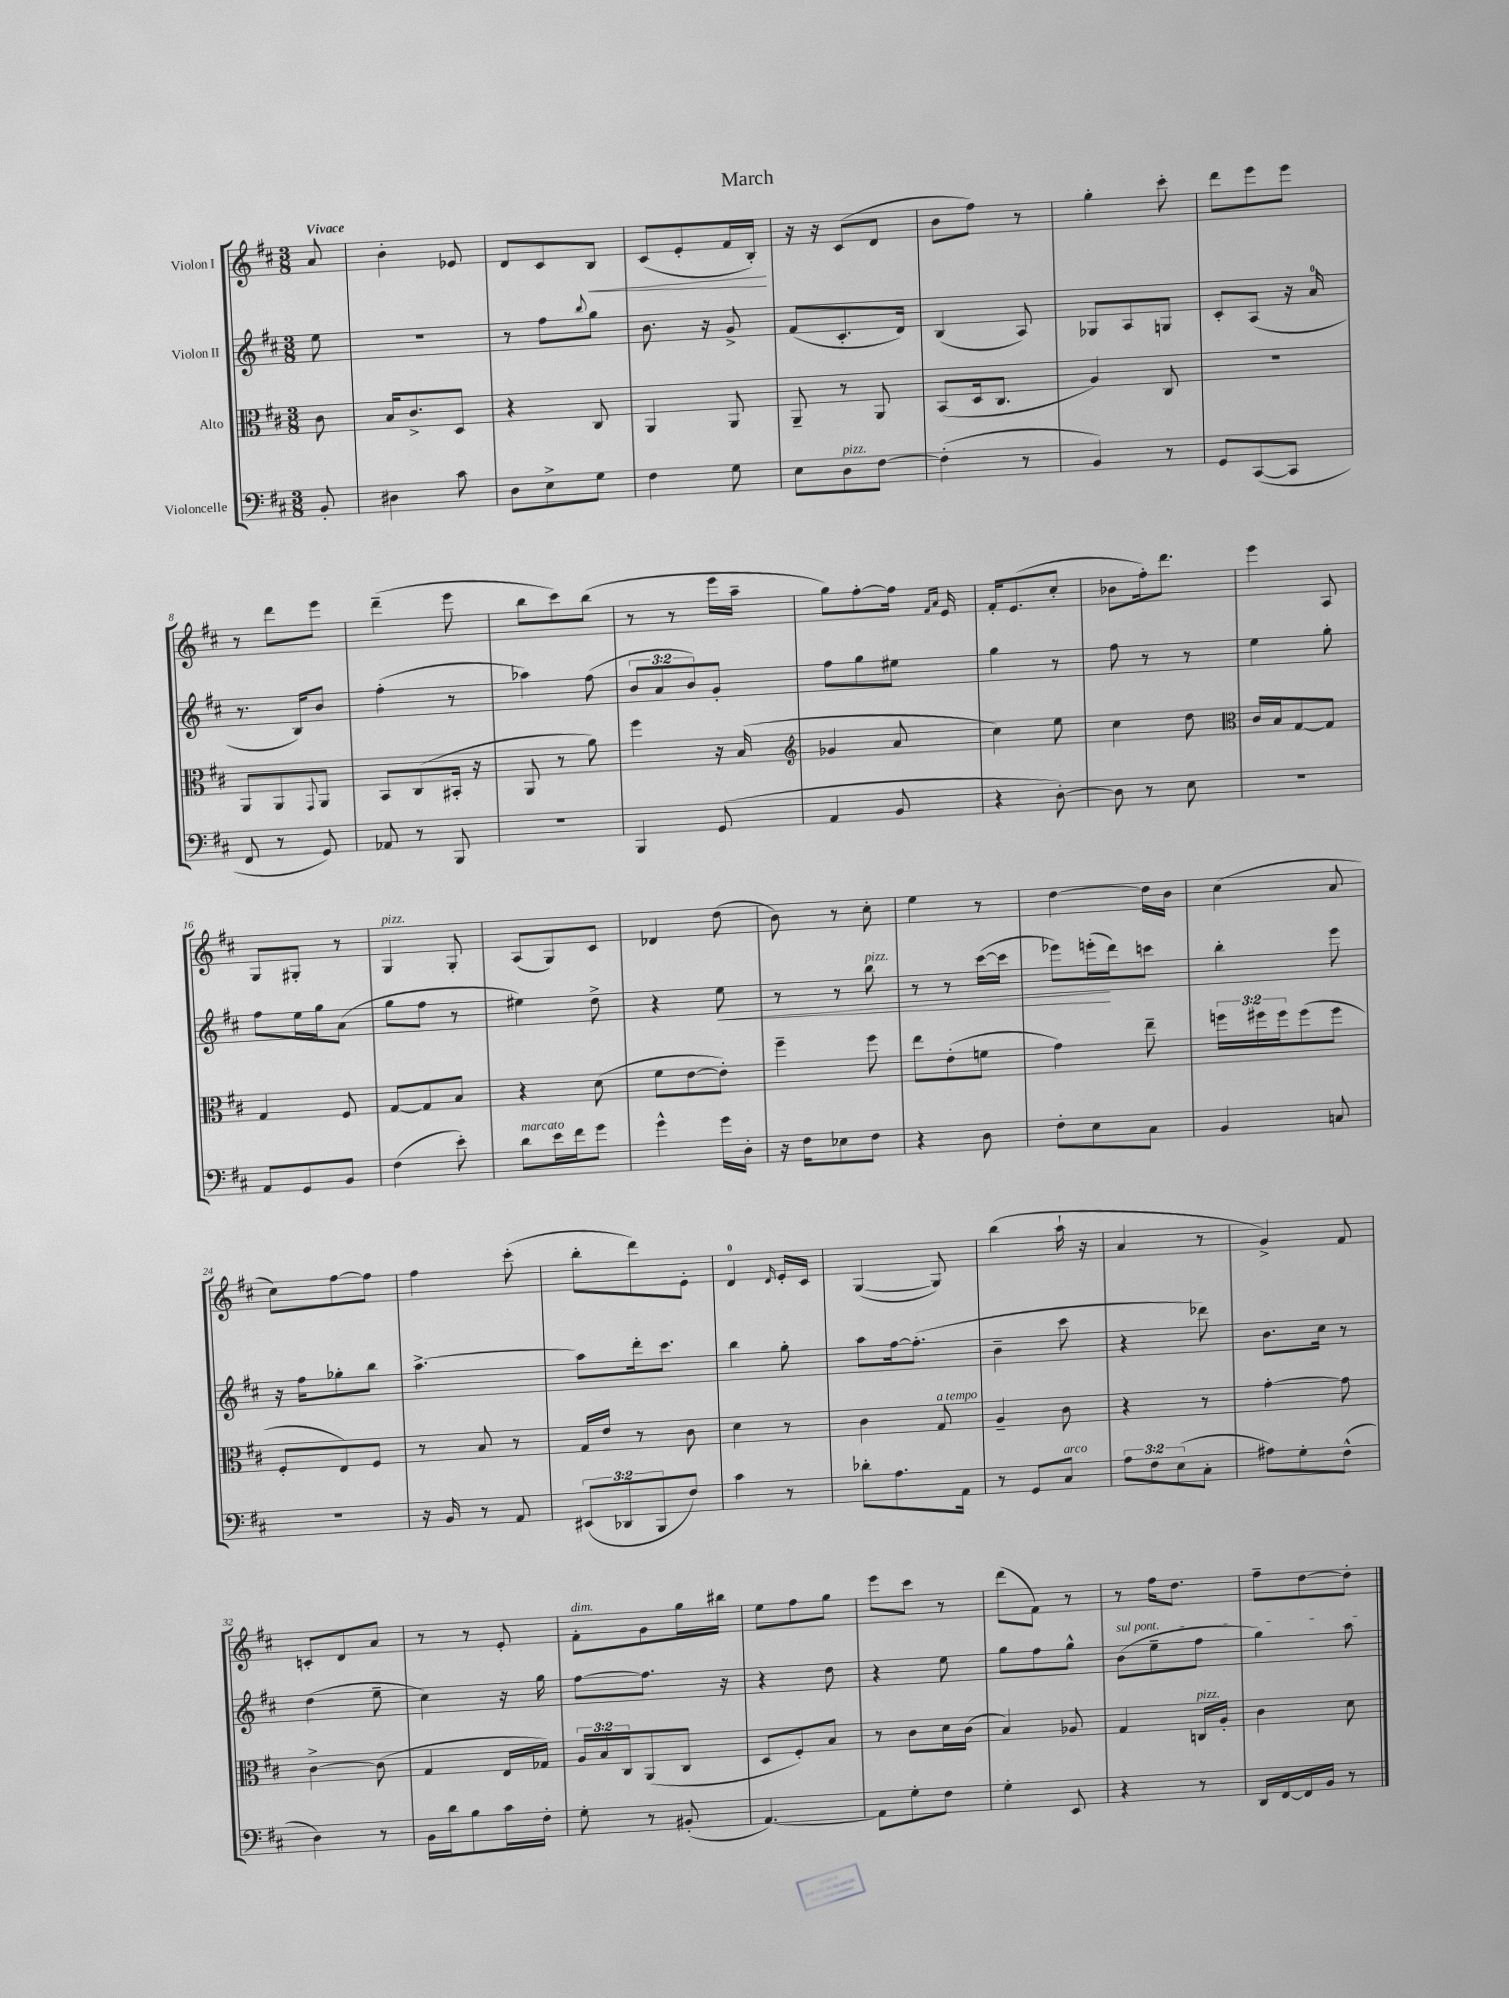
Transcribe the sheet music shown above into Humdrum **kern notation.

**kern	**kern	**kern	**kern
*staff4	*staff3	*staff2	*staff1
*clefF4	*clefC3	*clefG2	*clefG2
*k[f#c#]	*k[f#c#]	*k[f#c#]	*k[f#c#]
*M3/8	*M3/8	*M3/8	*M3/8
8BB'/	8c#\	8ee\	8a/
=	=	=	=
4D#\	16B/LK	4.r	4b'\
.	8.c#^/	.	.
8c#\	8D/J	.	8e-/
=	=	=	=
8D\L	4r	8r	8d/L
8E^\	.	8ff#\L	8c#/
.	.	8qqbb/	.
8G\J	8C#/	8gg\J	8B/J
=	=	=	=
4F#\	4AA/	8.b\	(8c#/L
.	.	.	8e'/
.	.	16r	.
8G\	8AA/	8g^/	16f#/L
.	.	.	16B'/JJ)
=	=	=	=
8E\L	8AA~/	(8f#/L	16r
.	.	.	16r
8D\	8r	8.c#'/	(8c#/L
[8F#\J	8AA/	.	8d/J
.	.	16d/Jk)	.
=	=	=	=
(4F#'\]	(8BB/L	(4B/	8b\L
.	16D/k	.	8ff#\J)
.	8.C#/J	.	.
8r	.	8A/)	8r
=	=	=	=
4BB/)	4A/)	8G-/L	4gg'\
.	.	8A/	.
8r	8C#/	8G/J	8ccc#'\
=	=	=	=
8GG/L	4.r	8c#'/L	8ddd\L
([8CC#/	.	(8A/J	8eee\
8CC#/]J	.	16r	8eee\J
.	.	16a/	.
=	=	=	=
8FF#/	8AA/L	8.r	8r
8r	8AA/	.	8ddd\L
.	.	16B/LK)	.
.	8qqGG/	.	.
8GG/)	8AA/J	8b/J	8eee\J
=	=	=	=
8AA-/	8BB/L	(4ff#'\	(4ddd~\
8r	(8C#/	.	.
8BBB/	16BB#'/Jk	8r	8eee\
.	16r	.	.
=	=	=	=
4.r	8AA/	4aa-\)	8bb\L
.	8r	.	8ccc#\)
.	8a\)	(8ff#\	(8bb\J
=	=	=	=
4BBB/	4ff#\	12b/L	8r
.	.	12a/	.
.	.	.	8r
.	.	12b/)	.
(8GG/	16r	8g'/J	16eee\LL
.	(16B/	.	16aa~\JJ
=	=	=	=
*	*clefG2	*	*
4AA/	4g-/	8ff#\L	8gg\L)
.	.	8gg\	[8ff#'\
8BB/	8a/	8ee#\J	16ff#\]Jk
.	.	.	16qqf#/LL
.	.	.	16qqa/JJ
.	.	.	16e/
=	=	=	=
4r	4cc#\)	4gg\	16f#'/LK
.	.	.	(8.e/
[8D'\)	8ee\	8r	8cc#'/J
=	=	=	=
8D\]	4cc#\	8ff#\	8b-\L
8r	.	8r	16ff#'\k)
.	.	.	8.ddd\J
8E\	8dd\	8r	.
=	=	=	=
*	*clefC3	*	*
4.r	16c#/LL	4ee\	4eee\
.	16B/J	.	.
.	[8G/	.	.
.	8G/]J	8gg'\	8A/
=	=	=	=
8AA/L	4G/	8ff#\L	8G/L
8GG/	.	16ee\L	8G#'/J
.	.	16gg\J	.
8BB/J	8F#/	(8a\J	8r
=	=	=	=
(4F#\	[8G/L	8gg\L	4G/
.	8G/]	8ff#\J	.
8e'\)	8B/J	8r	8G'/
=	=	=	=
8d\L	4r	4ee#\)	(8A/L
16e\L	.	.	8G/)
16f#\J	.	.	.
8g\J	(8d\	8dd^\	8c#/J
=	=	=	=
4g^^\	8f#\L	4r	4d-/
.	[8e\	.	.
16g\LL	8e'\]J)	8ee\	(8dd\
16D'\JJ	.	.	.
=	=	=	=
16r	4ff#~\	8r	8b\)
16F#\LK	.	.	.
8E-\	.	8r	8r
8F#\J	8ff#\	8bb\	8cc#'\
=	=	=	=
4r	8ee\L	8r	4ee\
.	(8e'\	8r	.
8D\	8f\J	([16ccc#\LL	8r
.	.	16ccc#\]JJ	.
=	=	=	=
8F#'\L	4g\)	8eee-\L)	[4dd\
8E\	.	(16eee'\L	.
.	.	16ddd\J)	.
8C#\J	8ee~\	8ccc\J	16dd\]LL
.	.	.	16b\JJ
=	=	=	=
4BB/	24ff\LL	4bb'\	(4cc#\
.	24ff#\	.	.
.	24ff#\J	.	.
.	(8ff#\	.	.
8C/	8ff#\J	8eee\	8a/
=	=	=	=
4.r	8F#'/L	16r	8cc#\L)
.	.	16ff#\LK	.
.	8E/)	8gg-'\	[8ff#\
.	8F#/J	8bb\J	8ff#\]J
=	=	=	=
16r	8r	[4.aa^\	4ff#\
16BB/	.	.	.
8r	8B/	.	.
8AA/	8r	.	(8ccc#'\
=	=	=	=
(12EE#/L	16G/LL	8aa\]L	8bb'\L
.	16e/JJ	.	.
12DD-/	.	.	.
.	8r	16ddd'\k	8ddd\)
12BBB/	.	.	.
.	.	8.ccc#\J	.
8F#/J)	8c#\	.	8e'\J
=	=	=	=
4c#\	4d\	4bb\	4d/
.	.	.	16qqd/
8r	8r	8gg'\	16e'/LL
.	.	.	16c#/JJ
=	=	=	=
8d-'\L	4c#\	8aa\L	([4G/
8.A\	.	[16ff#\k	.
.	.	(8.ff#'\]J	.
.	8G/	.	8G/])
16AA\Jk	.	.	.
=	=	=	=
8r	4A~/	4b~\	(4bb\
8GG/L	.	.	.
8C#/J	8c#\	8ccc#\	16aa`\
.	.	.	16r
=	=	=	=
12A\L	4r	4r	4a/
12F#\	.	.	.
(12E\	.	.	.
8C#'\J	8r	8ddd-\)	8r
=	=	=	=
8A#\L)	[4g'\	8.b\L	4g^/)
8G'\	.	.	.
.	.	16cc#\Jk	.
(8F#^^\J	8g\]	8r	8f#/
=	=	=	=
4D\)	[4c#^\	(4dd\	8c'/L
.	.	.	8d/
8r	(8c#\]	8ee~\	8a/J
=	=	=	=
16BB\LL	4G/	4cc#\)	8r
16d\J	.	.	.
8B\	.	.	8r
16c#\L	16E/LL	16r	8e'/
16F#'\JJ	16G-/JJ)	16gg\	.
=	=	=	=
8G'\	24A/LL	[8ff#\L	8f#'\L
.	24B/	.	.
.	24C#/J	.	.
8r	(8AA/	8.ff#\]J	8g\
(8BB#'/	8C#/J	.	16gg\L
.	.	16r	16bb#\JJ
=	=	=	=
[4.AA/)	8D/L	4r	8ee\L
.	8F#'/)	.	8ff#\
.	8B/J	8dd\	8gg\J
=	=	=	=
8AA\]L	8r	4r	8eee\L
8G'\	8c#\L	.	8ccc#\J
8F#\J	16d\L	8ee\	8r
.	(16c#\JJ	.	.
=	=	=	=
4G'\	4B/)	8gg\L	(8ddd\L
.	.	8ff#\	8f#\J)
8EE/	8A-/	8gg^^\J	8r
=	=	=	=
4r	4G/	(8b\L	8r
.	.	8ee~\	16ff#\LK
.	.	.	8.dd\J
8r	16C/LL	8ff#\J	.
.	16A'/JJ	.	.
=	=	=	=
16DD/LL	4c#\	4gg\)	8ff#~\L
[16FF#/	.	.	.
16FF#/]	.	.	[8dd\
16BB/JJ	.	.	.
8r	8d\	8aa\	8dd'\]J
==	==	==	==
*-	*-	*-	*-
